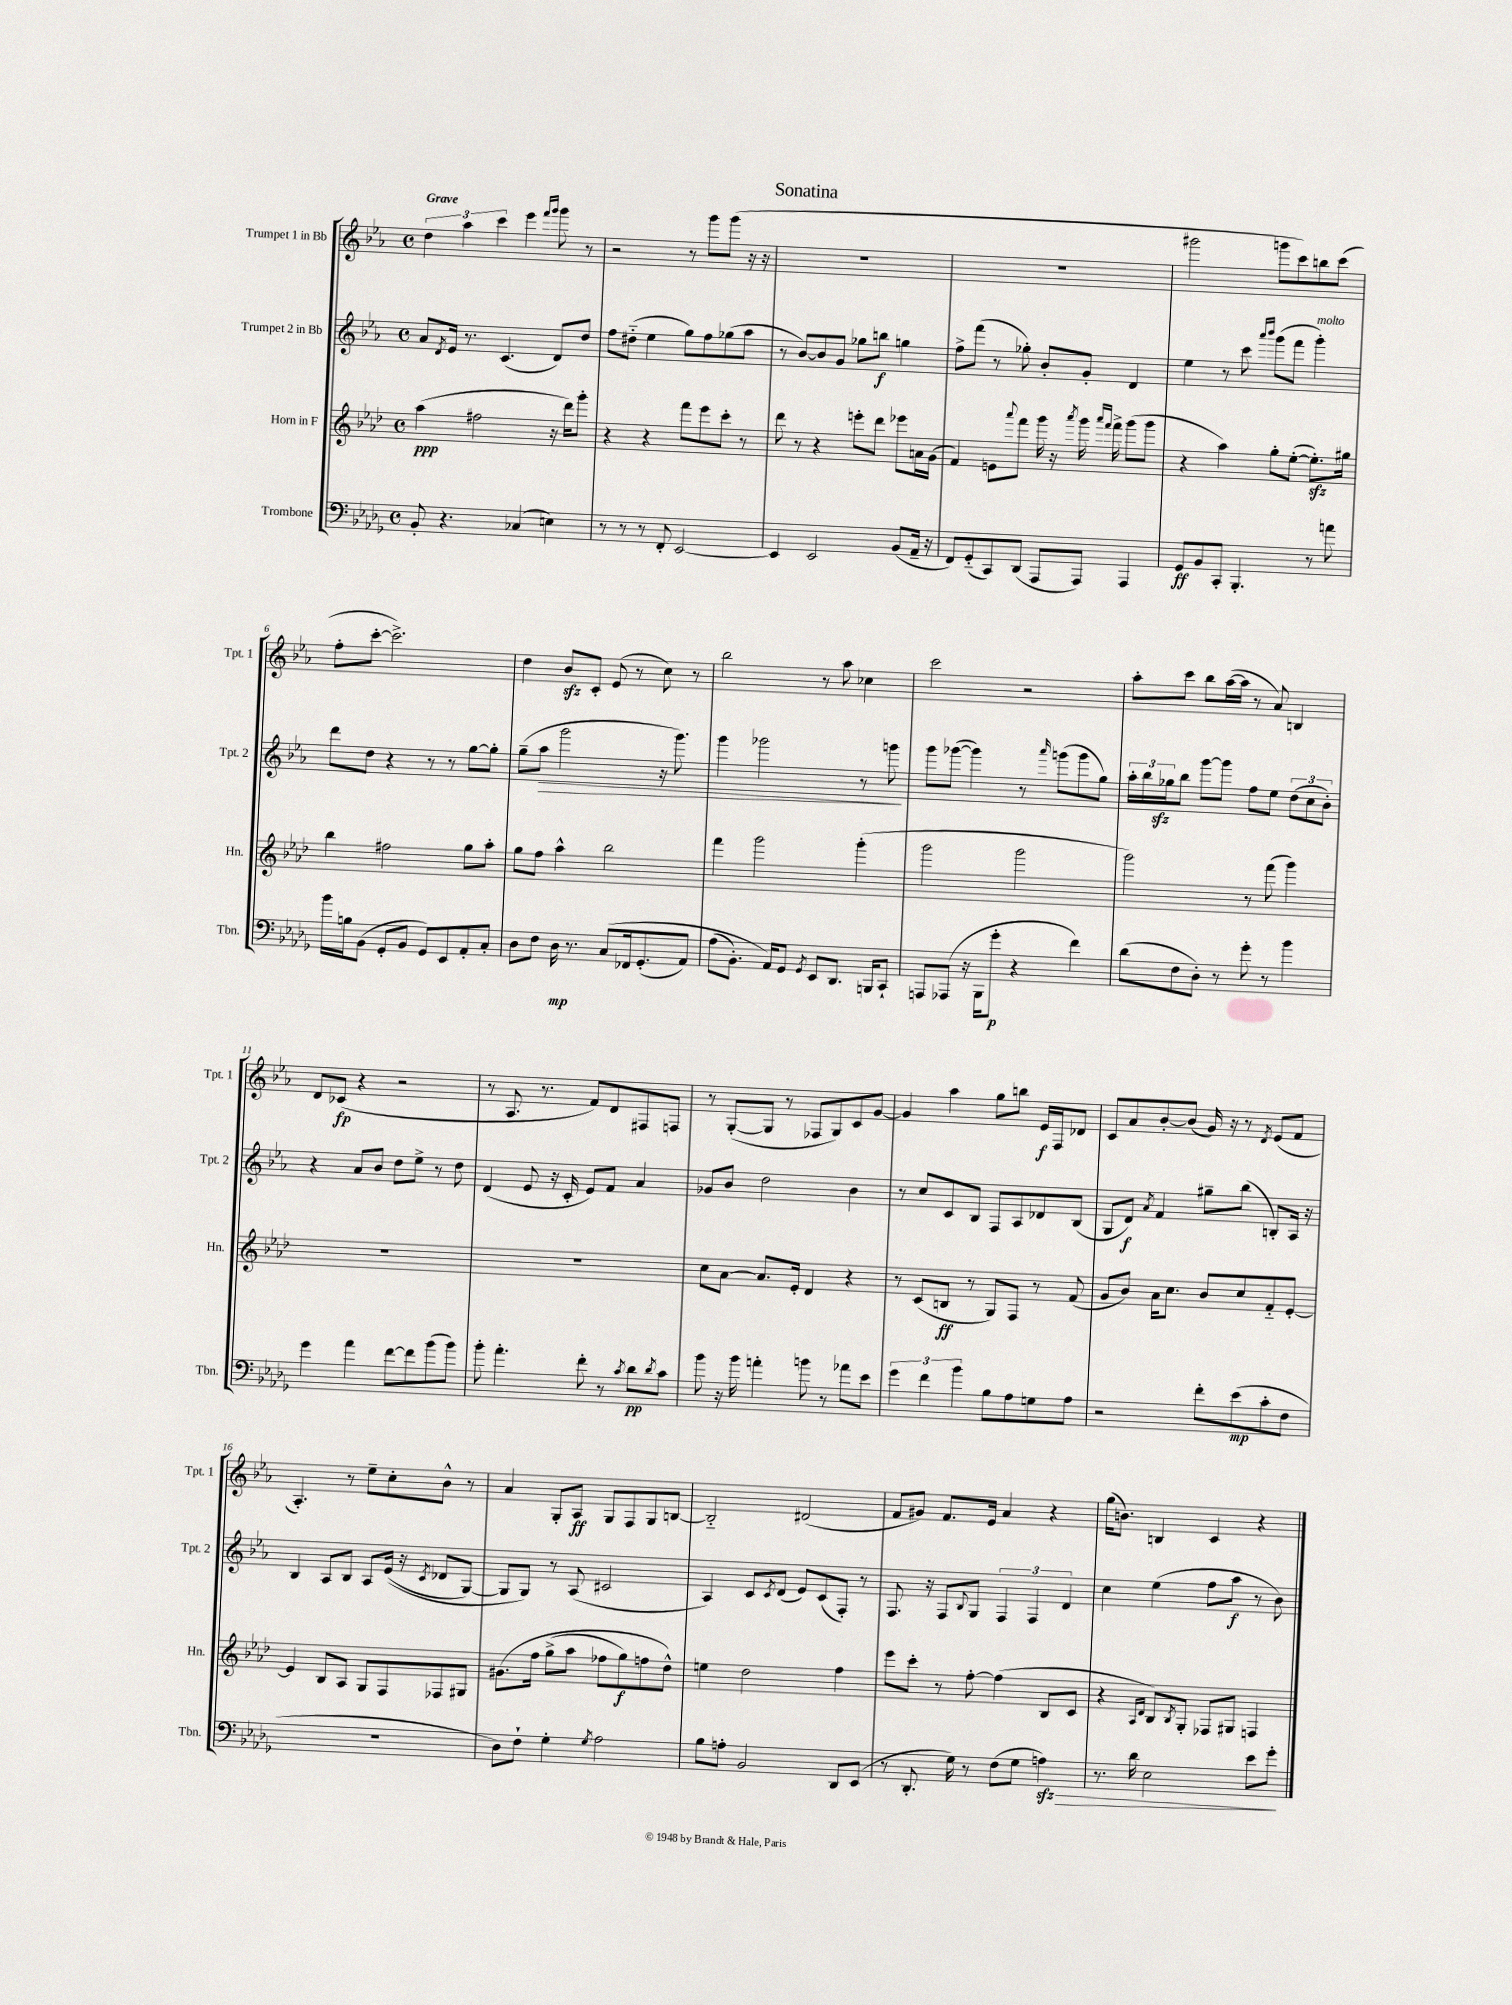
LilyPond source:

\header { title = "Sonatina" }
<<
\new StaffGroup <<
\new Staff = "s0" \with { instrumentName = "Trumpet 1 in Bb" shortInstrumentName = "Tpt. 1" } {
    \clef treble \key ees \major \defaultTimeSignature \time 4/4 \tempo "Grave"
    \tuplet 3/2 { d''4 aes''4 c'''4 } ees'''4 \grace { f'''16 g'''16 } g'''8 r8 |
    r2 r8 g'''8 g'''8( r16 r16 |
    R1 |
    R1 |
    gis'''2 g'''8 c'''8) b''8 c'''8( |
    f''8-. c'''8~-. c'''2.->) |
    d''4 bes'8\sfz c'8-. ees'8( r8 c''8) r8 |
    bes''2 r8 aes''8 ces''4 |
    c'''2 r2 |
    aes''8-. c'''8 bes''8 aes''16~( aes''16 r8 aes'8) b4 |
    d'8 ces'8\fp( r4 r2 |
    r8 aes8. r8. f'8) d'8 fis8 f8 |
    r8 g8~-.( g8 r8 fes8 g8) c'8 g'8~ |
    g'4 aes''4 g''8 b''8 ees'16\f f16 des'8 |
    c'8 aes'8 bes'8~-. bes'8( g'16) r16 r8 \acciaccatura { d'8 } ees'8( f'8 |
    aes4.-.) r8 ees''8-- c''8-. bes'8-^ r8 |
    aes'4 g8-. aes8\ff g8 f8 g8 b8~ |
    b2-_ dis'2( |
    f'8 gis'8) f'8. ees'16 aes'4 r4 |
    g''16( b'8.) b4 c'4 r4 \bar "|." |
}
\new Staff = "s1" \with { instrumentName = "Trumpet 2 in Bb" shortInstrumentName = "Tpt. 2" } {
    \clef treble \key ees \major \defaultTimeSignature \time 4/4
    aes'8 \acciaccatura { d'8 } ees'16 r8. c'4.( d'8) d''8 |
    f''8 dis''8-_( ees''4 g''8) f''8 ges''8( aes''8 |
    r8 bes'8~) bes'8 g'8 ges''8 b''8\f g''4 |
    f''8-> f'''8( r8 ges''8-.) bes'8-. g'8-. d'4 |
    ees''4 r8 c'''8 \grace { aes'''16 bes'''16 } g'''8( f'''8 g'''4-.^\markup { \italic "molto" }) |
    d'''8 d''8 r4 r8 r8 g''8~ g''8-. |
    g''8--( aes''8\> g'''2 r16 g'''8.) |
    g'''4 ges'''2 r8 g'''8\! |
    g'''8 ges'''8~( ges'''4) r8 \grace { aes'''16 } g'''8( g'''8 g''8) |
    \tuplet 3/2 { aes''16-. bes''16 ges''16\sfz } bes''8 g'''8~ g'''8 f''8 ees''8 \tuplet 3/2 { d''8( c''8 bes'8-.) } |
    r4 aes'8 bes'8 d''8 ees''8-> r8 d''8 |
    d'4( ees'8 r16 c'16-. ees'8) f'8 aes'4 |
    ges'8 bes'8 d''2 bes'4 |
    r8 c''8 c'8 bes8 f8 aes8 des'8 bes8( |
    g8 d'8\f) \acciaccatura { aes'8 } f'4 gis''8-- bes''8( b8-.) aes16 r16 |
    bes4 aes8 bes8 aes8 ees'16(\( r16 \acciaccatura { c'8 } des'8 g8~) |
    g8 g8\) r8 aes8( cis'2 |
    aes4) c'8 \acciaccatura { c'8 } d'8( ees'8) c'8( f8-.) r8 |
    f8. r16 f8 \appoggiatura { bes8 } g8 \tuplet 3/2 { f4 f4 d'4 } |
    c''4 ees''4( f''8 aes''8\f r8 bes'8) \bar "|." |
}
\new Staff = "s2" \with { instrumentName = "Horn in F" shortInstrumentName = "Hn." } {
    \clef treble \key aes \major \defaultTimeSignature \time 4/4
    aes''4\ppp( fis''2 r16 des'''16) g'''8-. |
    r4 r4 f'''8 ees'''8 c'''8-. r8 |
    des'''8 r8 r4 e'''8-. des'''8 ees'''8 a'16 g'16( |
    f'4) e'8 \appoggiatura { aes'''8 } f'''8 g'''16 r16 \acciaccatura { aes'''8 } g'''16 \grace { aes'''16 f'''16 } f'''16-> g'''8( g'''8 |
    r4 aes''4) g''8-. ees''8~-.( ees''8.-.\sfz) gis''16 |
    bes''4 fis''2 g''8 aes''8-. |
    g''8 f''8 aes''4-^ bes''2 |
    f'''4 g'''2 g'''4-.( |
    g'''2 g'''2 |
    g'''2) r8 f'''8( g'''4) |
    R1 |
    R1 |
    c''8 aes'8~ aes'8. ees'16-. des'4 r4 |
    r8 c'8( b8\ff r8 g8) f8 r8 f'8( |
    g'8 bes'8) aes'16 c''8. bes'8 c''8 f'8-_ ees'8~-. |
    ees'4 bes8 aes8 g8 f8 fes8 gis8 |
    gis'8.\( f''16 g''8->( aes''8 fes''8 g''8\f) f''8 des''8-^\) |
    e''4 des''2 f''4 |
    ees'''8 c'''8-. r8 f''8~-. f''4( bes8 c'8 |
    r4 \grace { aes16 des'16 } bes8) \acciaccatura { bes8 } g8-. fes8 gis8 f4 \bar "|." |
}
\new Staff = "s3" \with { instrumentName = "Trombone" shortInstrumentName = "Tbn." } {
    \clef bass \key des \major \defaultTimeSignature \time 4/4
    bes,8-. r4. ces4( e4) |
    r8 r8 r8 f,8-. ees,2~ |
    ees,4 ees,2 bes,8( aes,16-- r16 |
    f,8) ges,8-_( c,8) des,8( aes,,8 aes,,8) aes,,4 |
    ges,8\ff bes,8 c,8-. bes,,4.-. r8 a'8 |
    bes'16 b16 bes,8( ges,8-. bes,8 ges,8) ees,8 aes,8-. c8-. |
    des8 f8 des16\mp r8. c8\( fes,16 ges,8.-.( aes,8) |
    aes8( bes,8.-.) aes,16\) ges,8 \acciaccatura { ges,8 } ees,8 des,8. b,,16 c,8-! |
    a,,8 aes,,8( r16 bes,,16 ges'8-.\p r4 f'4) |
    des'8( f8 des8-.) r8 ges'8-. r8 bes'4 |
    ges'4 aes'4 f'8~ f'8 bes'8( bes'8) |
    bes'8-. aes'4.-. f'8-. r8 \acciaccatura { c'8 } des'8\pp \acciaccatura { des'8 } c'8 |
    bes'8 r16 bes'16 a'4-. b'8 r8 aes'8 ees'8 |
    \tuplet 3/2 { ges'4 f'4 bes'4 } bes8 aes8 g8 aes8 |
    r2 f'8-. ees'8\mp( c'8-. f8 |
    R1 |
    des8) f8-! ges4-. \acciaccatura { ges8 } aes2 |
    bes8 a8-. bes,2 des,8 ees,8( |
    r8 des,8.-. ges16) r8 f8( ges8 a4\sfz\>) |
    r8. des'16 ees2 ees'8 ges'8-.\! \bar "|." |
}
>>
>>
